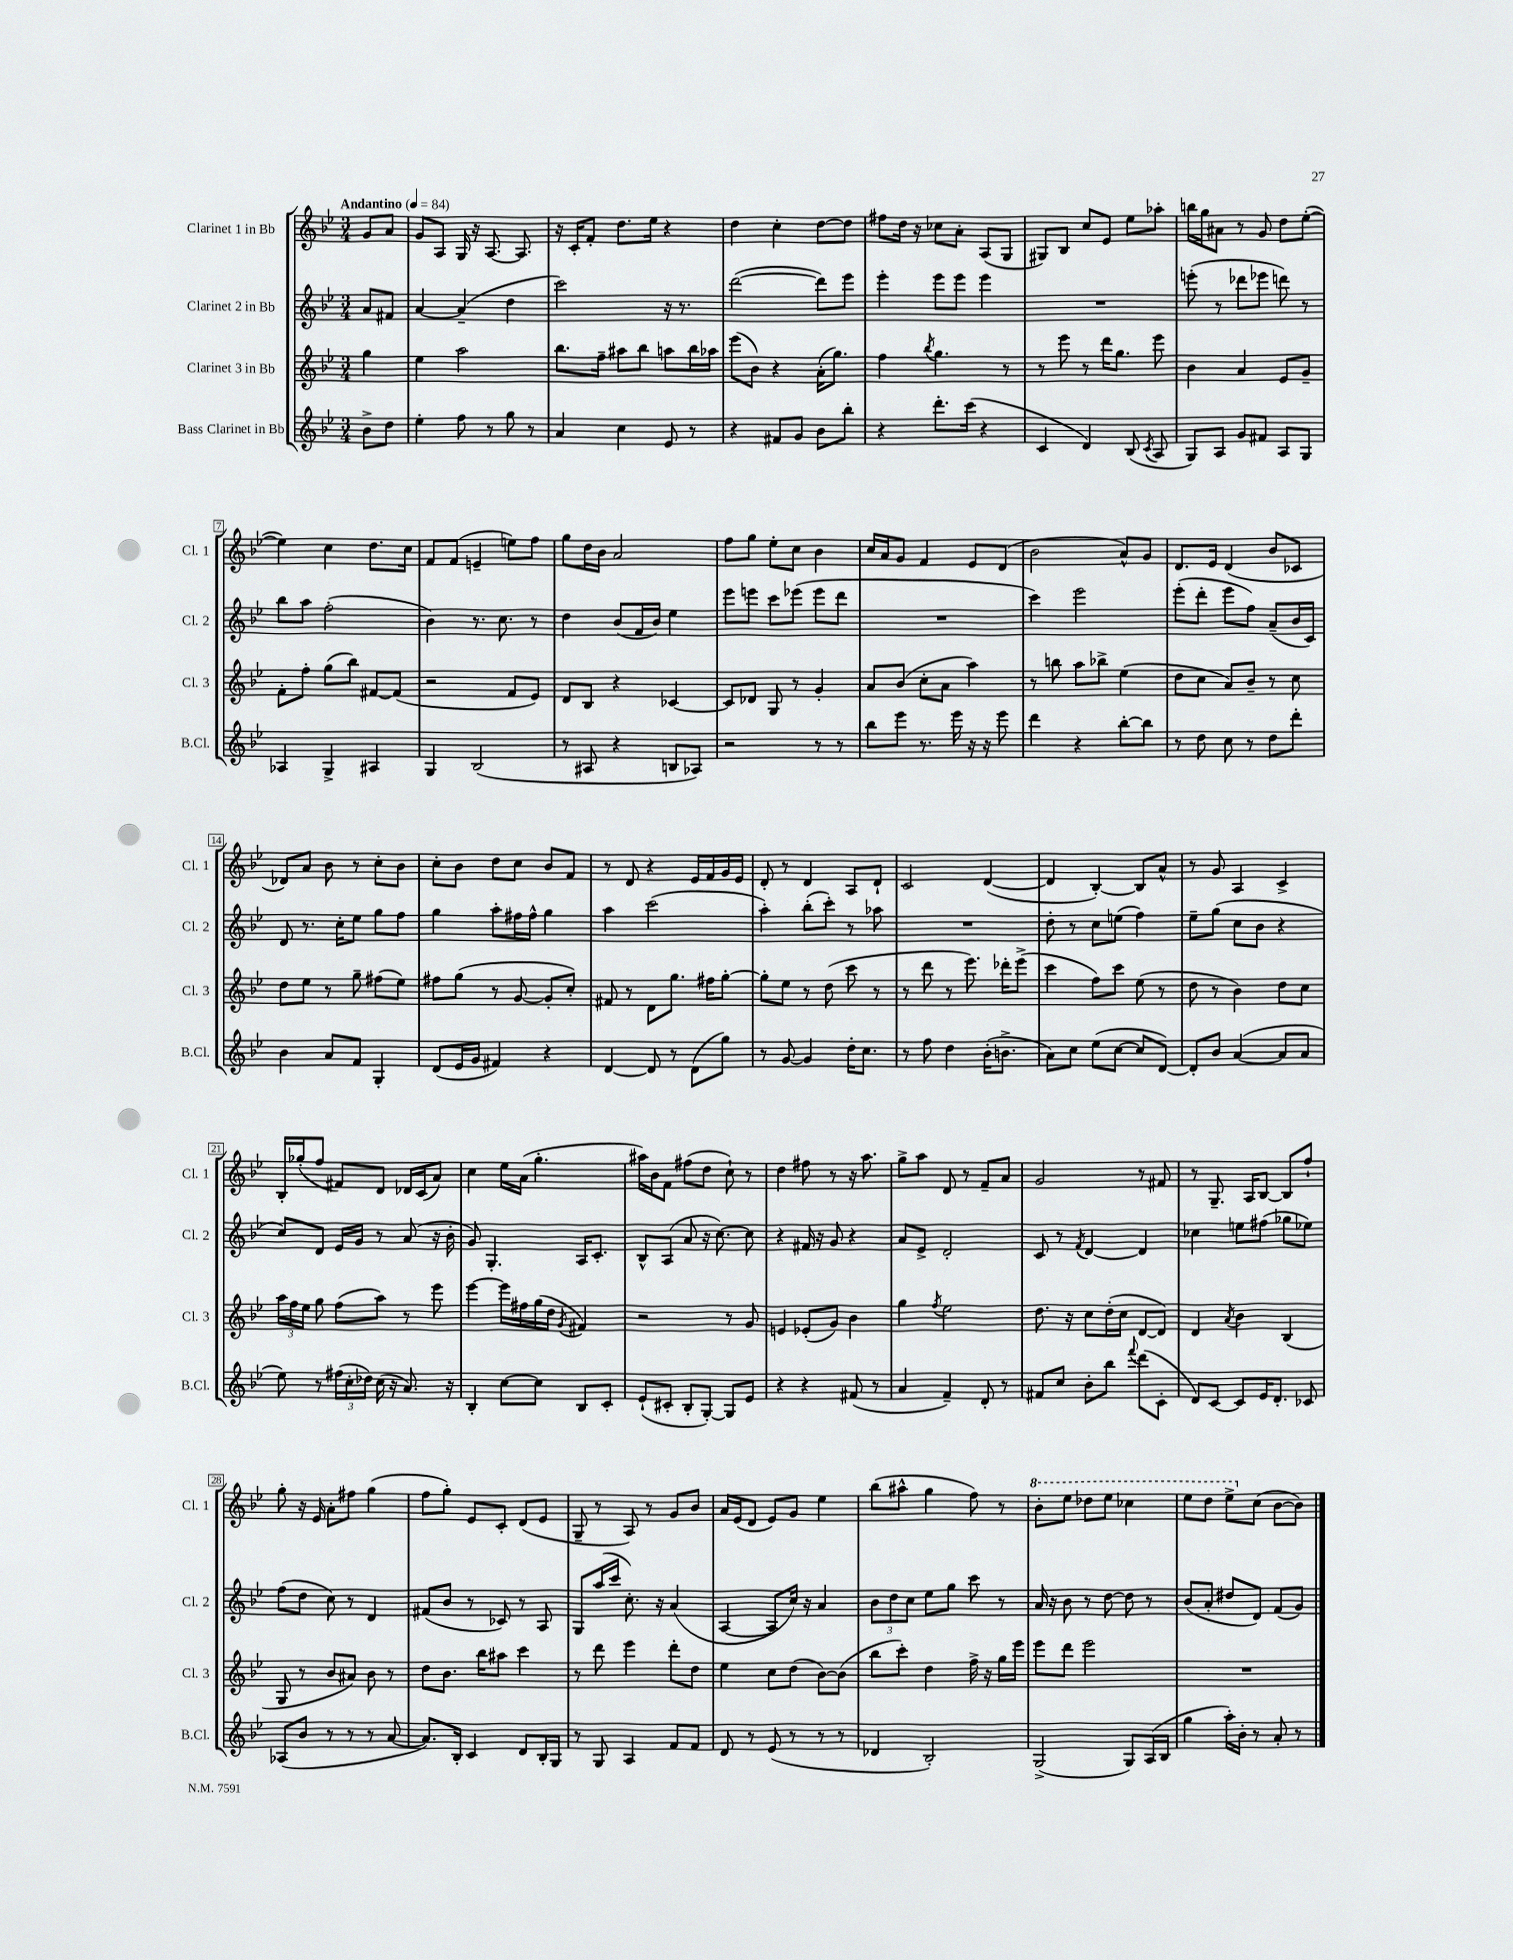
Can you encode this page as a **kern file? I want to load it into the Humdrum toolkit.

**kern	**kern	**kern	**kern
*staff4	*staff3	*staff2	*staff1
*clefG2	*clefG2	*clefG2	*clefG2
*k[b-e-]	*k[b-e-]	*k[b-e-]	*k[b-e-]
*M3/4	*M3/4	*M3/4	*M3/4
*MM84	*MM84	*MM84	*MM84
8b-^	4gg	8a	8g
8dd	.	8f#	8a
=	=	=	=
4ee-'	4ee-	[4a	8g
.	.	.	8A
8ff	2aa	(4a~]	16G
.	.	.	16r
8r	.	.	[8.A
8gg	.	4dd	.
.	.	.	8.A]
8r	.	.	.
=	=	=	=
4a	8.bb-	2ccc)	16r
.	.	.	16c'
.	.	.	8f'
.	16ff~	.	.
4cc	8aa#	.	8.dd
.	8bb-	.	.
.	.	.	16ee-
8e-	8aa	16r	4r
.	.	8.r	.
8r	16bb-	.	.
.	16aa-	.	.
=	=	=	=
4r	(8eee-	([2ddd	4dd
.	8b-)	.	.
8f#	4r	.	4cc'
8g	.	.	.
8b-	(16a'	8ddd])	[8dd
.	8.gg)	.	.
8bb-'	.	8eee-	8dd]
=	=	=	=
4r	4ff	4eee-'	8ff#
.	.	.	16dd
.	.	.	16r
.	8qbb-	.	.
8.ddd'	4.gg	8eee-	8cc-
.	.	8eee-	8a'
(16ccc	.	.	.
4r	.	4eee-	(8A
.	8r	.	8G
=	=	=	=
4c	8r	2.r	8G#)
.	8eee-	.	8B-
4d)	8r	.	8cc
.	16ddd	.	8e-
.	8.gg	.	.
(8B-	.	.	8ee-
8qc	.	.	.
8A	8eee-	.	8aa-'
=	=	=	=
8G)	4b-	(8eee'	16bb
.	.	.	16gg
8A	.	8r	8a#
8g	4a	8ddd-	8r
8f#	.	8eee-	8g
8A	8e-	8ddd)	8dd
8G	8g~	8r	([8ee-'
=	=	=	=
4A-	8f'	8bb-	4ee-])
.	8ff'	8aa	.
4G^	(8gg	(2ff'	4cc
.	8bb-)	.	.
4A#	[8f#	.	8.dd
.	(8f#]	.	.
.	.	.	16cc
=	=	=	=
4G	2r	4b-)	8f
.	.	.	(8f
(2B-	.	8.r	4e~
.	.	8.cc	.
.	8f	.	8ee)
.	8e-)	8r	8ff
=	=	=	=
8r	8d	4dd	8gg
8A#	8B-	.	16dd
.	.	.	16b-
4r	4r	(8b-	2a
.	.	16f	.
.	.	16b-)	.
8B	[4c-	4ee-	.
8A-)	.	.	.
=	=	=	=
2r	8c-]	8eee-	8ff
.	8d-	8eee	8gg
.	8G	8ccc	8ee-'
.	8r	(8eee-	8cc
8r	4g'	8eee-	4b-
8r	.	8ddd	.
=	=	=	=
8bb-	8a	2.r	16cc
.	.	.	16a
8eee-	(8b-	.	8g
8.r	8cc'	.	4f
.	8a	.	.
16eee-	.	.	.
16r	4aa)	.	8e-
16r	.	.	.
8eee-	.	.	(8d
=	=	=	=
4ddd	8r	4ccc)	2b-
.	8bb	.	.
4r	8aa	2eee-	.
.	8bb-^	.	.
[8bb-'	(4ee-	.	8a^^)
8bb-]	.	.	8g
=	=	=	=
8r	8dd	(8eee-'	8.d
8dd	8cc	8ddd'	.
.	.	.	16e-
8cc	8a)	8eee-	(4d
8r	8b-~	8ff)	.
8dd	8r	(8a~	8b-
8ddd'	8cc	16b-	8c-
.	.	16c)	.
=	=	=	=
4b-	8dd	8d	8d-)
.	8ee-	8.r	8a
8a	8r	.	8b-
.	.	16cc'	.
8f	8gg~	8ee-	8r
4G'	(8ff#	8gg	8cc'
.	8ee-)	8ff	8b-
=	=	=	=
(8d	8ff#	4gg	8cc'
16e-	(8gg	.	8b-
16g	.	.	.
4f#)	8r	8aa'	8dd
.	[8g	16ff#	8cc
.	.	16ff#^^	.
4r	8g']	4gg	8b-
.	8cc')	.	8f
=	=	=	=
[4d	8f#	4aa	8r
.	8r	.	8d
8d]	8d	(2ccc	4r
8r	8.gg	.	.
(8d	.	.	16e-
.	16ff#	.	16f
8gg)	[8gg'	.	16g
.	.	.	16e-
=	=	=	=
8r	8gg']	4aa')	8d'
[8g	8ee-	.	8r
4g]	8r	(8bb-'	4d
.	(8dd	8ccc')	.
16dd'	8ccc	8r	8A
8.cc	.	.	.
.	8r	8aa-	8d`
=	=	=	=
8r	8r	2.r	2c
8ff	8ddd	.	.
4dd	8r	.	.
.	8.eee-)	.	.
(16b-'	.	.	([4d
8.b^	16ddd-'	.	.
.	(8eee-^	.	.
=	=	=	=
8a)	4ccc	8dd'	4d]
8cc	.	8r	.
(8ee-	8ff)	8cc	[4B-')
[8cc	8ccc	(8ee	.
8cc]	(8ee-	4ff)	8B-]
[8d)	8r	.	8a^^
=	=	=	=
8d']	8dd	8ee-~	8r
8b-	8r	(8gg	8g
([4a	4b-)	8cc	4A
.	.	8b-	.
8a]	8dd	4r	4c^
8a	8cc	.	.
=	=	=	=
8ee-)	24aa	8cc)	16B-'
.	24ff	.	.
.	.	.	(16gg-'
.	24ee-	.	.
8r	8gg	8d	8ff
(24ff#	(8ff	16e-	8f#)
24cc'	.	.	.
.	.	16g	.
24dd-)	.	.	.
(16cc	8aa)	8r	8d
16r	.	.	.
8.a)	8r	(8a	16d-
.	.	.	(16c
.	8eee-	16r	8a)
16r	.	16b-'	.
=	=	=	=
4B-'	[4eee-	8g)	4cc
.	.	4.G'	.
[8cc	16eee-]	.	16ee-
.	16ff#	.	(16a
8cc]	(16gg	.	4.gg'
.	16dd	.	.
.	8qg	.	.
8B-	4f#)	16A	.
.	.	8.c'	.
8c'	.	.	.
=	=	=	=
(8e-`	2r	8B-^^	16aa#)
.	.	.	16b-
8c#'	.	(8A	8f
8B-'	.	8a	(8ff#
[8G')	.	16r	8dd
.	.	[8.cc)	.
8G]	8r	.	8cc`)
8e-	8g	8cc]	8r
=	=	=	=
4r	4e	4r	4dd
4r	(8e-'	16f#	8ff#
.	.	16r	.
.	8g)	8g	8r
(8f#	4b-	4r	16r
.	.	.	8.aa
8r	.	.	.
=	=	=	=
4a	4gg	8a	8gg^
.	.	8e-^	8aa
.	8qff	.	.
4f~)	2ee-	2d'	8d
.	.	.	8r
8d'	.	.	8f~
8r	.	.	8a
=	=	=	=
8f#	8.dd	8c	2g
8cc	.	8r	.
.	16r	.	.
.	.	8qf	.
8b-'	8cc	[4d	.
8bb-	(16dd'	.	.
.	16cc	.	.
8qqfff	.	.	.
(8ddd	[8d	4d]	8r
8c'	8d])	.	8f#
=	=	=	=
8d)	4d	4cc-	8r
[8c	.	.	8.G~
.	8qa	.	.
8c]	4b-	8ee	.
.	.	.	16A
16e-	.	(8ff#	[8B-
8.d'	.	.	.
.	(4B-	8gg-	8B-]
8c-	.	8ee-)	8ff`
=	=	=	=
(8A-	8G	(8ff	8gg'
8b-	8r	8dd	16r
.	.	.	16e-
8r	8b-	8cc)	8a'
8r	8a#)	8r	8ff#
8r	8b-	4d	(4gg
[8a	8r	.	.
=	=	=	=
8.a])	8dd	(8f#	8ff
.	8.b-	8b-	8gg')
16B-'	.	.	.
4c	.	8r	8e-
.	16bb-	.	.
.	8aa#	8c-)	8c'
8d	4ccc	8r	(8d
16B-'	.	8A	8e-
16G	.	.	.
=	=	=	=
8r	8r	8G	8G~
8G	8ddd	(16aa	8r
.	.	16ccc	.
4A	4eee-	8.cc')	8A)
.	.	.	8r
.	.	16r	.
8f	8ddd'	(4a	8g
8f	8dd	.	8b-
=	=	=	=
8d	4ee-	[4A	16a
.	.	.	(16e-
8r	.	.	8d
(8e-	8cc	8A]	8e-)
8r	(8dd	16cc)	8g
.	.	16r	.
8r	[8b-)	4a	4ee-
8r	(8b-]	.	.
=	=	=	=
4d-	8bb-	12b-	(8bb-
.	.	12dd	.
.	8ccc')	.	8aa#^^
.	.	12cc	.
2B-')	4dd	8ee-	4gg
.	.	8gg	.
.	16ff^	8ccc	8ff)
.	16r	.	.
.	16gg	8r	8r
.	16eee-	.	.
=	=	=	=
(2G^	8eee-	16a	8bb-'
.	.	16r	.
.	8ddd	8b-	8eee-
.	2eee-	8r	8ddd-
.	.	[8dd	8eee-
8G)	.	8dd]	4ccc-
(16A	.	8r	.
16B-	.	.	.
=	=	=	=
4gg	2.r	(8b-	8eee-
.	.	8a'	8ddd
16aa')	.	8dd#	8eee-^
16b-'	.	.	.
8r	.	8d)	(8cc
8a'	.	(8f	[8b-
8r	.	8g)	8b-])
==	==	==	==
*-	*-	*-	*-
